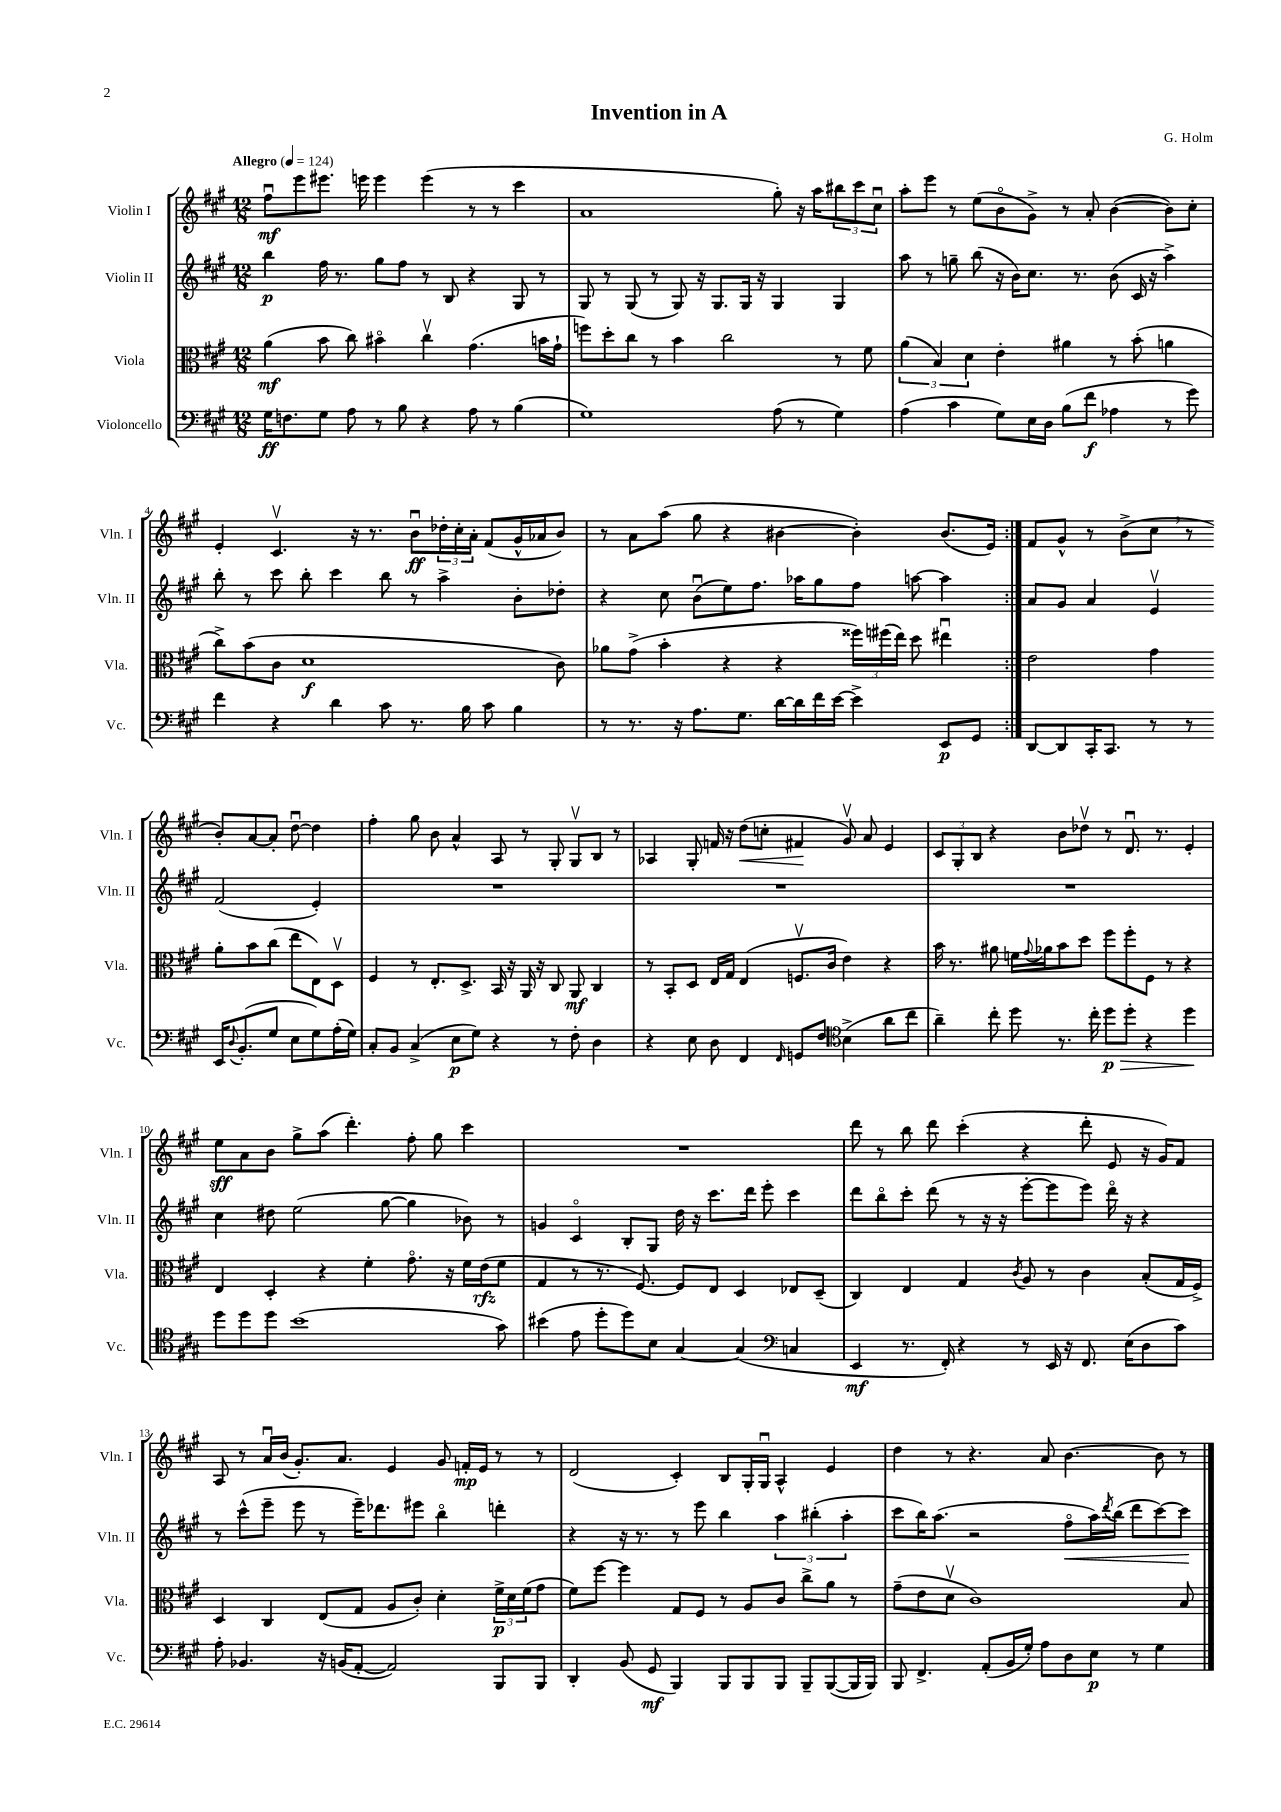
\header { title = "Invention in A" composer = "G. Holm" }
<<
\new StaffGroup <<
\new Staff = "s0" \with { instrumentName = "Violin I" shortInstrumentName = "Vln. I" } {
    \clef treble \key a \major \numericTimeSignature \time 12/8 \tempo "Allegro" 4 = 124
    \repeat volta 2 { fis''8\downbow\mf e'''8 eis'''8. e'''16 e'''4 e'''4( r8 r8 cis'''4 |
    a'1 gis''8-.) r16 a''16 \tuplet 3/2 { bis''8 cis'''8 cis''8\downbow } |
    a''8-. e'''8 r8 e''8( b'8\flageolet gis'8->) r8 a'8-. b'4~( b'8) cis''8-. |
    e'4-. cis'4.\upbow r16 r8. b'8\downbow\ff \tuplet 3/2 { des''16-. cis''16-. a'16-. } fis'8( gis'16-^ aes'16 b'8) |
    r8 a'8 a''8( gis''8 r4 bis'4~ bis'4-.) bis'8.( e'16) | }
    fis'8 gis'8-^ r8 b'8->( cis''8 \breathe r8 b'8-.) a'8~ a'8-. d''8~\downbow d''4 |
    fis''4-. gis''8 b'8 a'4-^ a8 r8 gis8-. gis8\upbow b8 r8 |
    aes4 gis8-. f'16 r16 d''8\<( c''8-. fis'4\! gis'8\upbow) a'8 e'4 |
    \tuplet 3/2 { cis'8 gis8-. b8 } r4 b'8 des''8\upbow r8 d'8.\downbow r8. e'4-. |
    e''8\sff a'8 b'8 gis''8-> a''8( d'''4.-.) fis''8-. gis''8 cis'''4 |
    R1. |
    d'''8 r8 b''8 d'''8 cis'''4-.( r4 d'''8-. e'8 r16 gis'16) fis'8 |
    a8 r8 a'16\downbow b'16( gis'8.-.) a'8. e'4 gis'8 f'16-.\mp e'16 r8 r8 |
    d'2( cis'4-.) b8 gis16-. gis16\downbow a4-^ e'4 |
    d''4 r8 r4. a'8 b'4.~ b'8 r8 \bar "|." |
}
\new Staff = "s1" \with { instrumentName = "Violin II" shortInstrumentName = "Vln. II" } {
    \clef treble \key a \major \numericTimeSignature \time 12/8
    \repeat volta 2 { b''4\p fis''16 r8. gis''8 fis''8 r8 b8 r4 gis8 r8 |
    gis8 r8 gis8( r8 gis8) r16 gis8. gis16 r16 gis4 gis4 |
    a''8 r8 g''8-- b''8( r16 b'16) cis''8. r8. b'8( cis'16 r16 a''4->) |
    b''8-. r8 cis'''8 b''8-. cis'''4 b''8 r8 a''4-> b'8-. des''8-. |
    r4 cis''8 b'8\downbow( e''8) fis''8. aes''16 gis''8 fis''8 a''8~ a''4 | }
    a'8 gis'8 a'4 e'4\upbow fis'2( e'4-.) |
    R1. |
    R1. |
    R1. |
    cis''4 dis''8 e''2( gis''8~ gis''4 bes'8) r8 |
    g'4 cis'4\flageolet b8-. gis8 d''16 r16 cis'''8. d'''16 e'''8-. cis'''4 |
    d'''8 b''8\flageolet cis'''8-. d'''8( r8 r16 r16 e'''8~-. e'''8 e'''8) d'''16\flageolet r16 r4 |
    r8 cis'''8-^( e'''8-- e'''8 r8 e'''16--) des'''8. eis'''8 b''4\flageolet d'''4-. |
    r4 r16 r8. r8 e'''8 b''4 \tuplet 3/2 { a''4 bis''4-.( a''4-. } |
    cis'''8 b''16) a''8.( r2 fis''8\flageolet\< a''16) \acciaccatura { d'''8 } b''16( d'''8 cis'''8~) cis'''8\! \bar "|." |
}
\new Staff = "s2" \with { instrumentName = "Viola" shortInstrumentName = "Vla." } {
    \clef alto \key a \major \numericTimeSignature \time 12/8
    \repeat volta 2 { a'4\mf( b'8 cis''8) bis'4\flageolet cis''4\upbow gis'4.( b'16 gis'16-! |
    f''8) d''8-. cis''8 r8 b'4 cis''2 r8 fis'8 |
    \tuplet 3/2 { a'4( b4) d'4 } e'4-. ais'4 r8 b'8-.( a'4 |
    cis''8->) b'8( cis'8 d'1\f cis'8) |
    aes'8 gis'8->( b'4-. r4 r4 \tuplet 3/2 { fisis''16) fis''16( e''16) } d''8 eis''4\downbow | }
    e'2 gis'4 a'8-. b'8 cis''8( e''8 e8) d8\upbow |
    fis4 r8 e8.-. d8.-> b,16 r16 a,16 r16 cis8 a,8\mf cis4 |
    r8 b,8-. d8 e16 gis16 e4( f8.\upbow cis'16 e'4) r4 |
    b'16 r8. ais'8 f'16 \appoggiatura { gis'8 } aes'16 b'8 d''8 fis''8 fis''8-. fis8 r8 r4 |
    e4 d4-. r4 fis'4-. gis'8.\flageolet r16 fis'16 e'16\rfz( fis'8 |
    gis4 r8 r8. fis8.~) fis8 e8 d4 ees8 d8--( |
    cis4) e4 gis4 \acciaccatura { cis'8 } a8 r8 cis'4 b8-.( gis16 fis16->) |
    d4 cis4 e8( gis8 a8 cis'8-.) d'4-. \tuplet 3/2 { fis'16->\p d'16 fis'16( } gis'8 |
    fis'8) fis''8~ fis''4 gis8 fis8 r8 a8 cis'8 cis''8-> a'8 r8 |
    gis'8--( e'8 d'8\upbow cis'1) b8 \bar "|." |
}
\new Staff = "s3" \with { instrumentName = "Violoncello" shortInstrumentName = "Vc." } {
    \clef bass \key a \major \numericTimeSignature \time 12/8
    \repeat volta 2 { gis16\ff f8. gis8 a8 r8 b8 r4 a8 r8 b4( |
    gis1) a8( r8 gis4) |
    a4( cis'4 gis8) e16 d16 b8( fis'8\f aes4 r8 gis'8) |
    fis'4 r4 d'4 cis'8 r8. b16 cis'8 b4 |
    r8 r8. r16 a8. gis8. d'16~ d'16 fis'16 e'16~ e'4-> e,8\p gis,8 | }
    d,8~ d,8 cis,16-. cis,8. r8 r8 e,16 \appoggiatura { d8 } b,8.-.( gis8 e8 gis8) a16-.( gis16) |
    cis8-. b,8 cis4->( e8\p gis8) r4 r8 fis8-. d4 |
    r4 e8 d8 fis,4 \grace { fis,16 } g,8 fis8 \clef tenor b4->( a'8 cis''8 |
    a'4--) cis''8-. d''8 r8. cis''16-. d''8\p\> d''8-. r4 d''4\! |
    d''8 d''8 d''8 b'1( gis'8) |
    bis'4( e'8 d''8-. d''8) b8 gis4~ gis4( \clef bass c4 |
    e,4\mf r8. fis,16-.) r4 r8 e,16 r16 fis,8. e16( d8 cis'8) |
    a8-. bes,4. r16 b,16( a,8~-. a,2) b,,8 b,,8 |
    d,4-. b,8( gis,8\mf b,,4) b,,8 b,,8 b,,8 b,,8-- b,,8~( b,,16 b,,16) |
    b,,8 fis,4.-> a,8-.( b,16 gis16-.) a8 d8 e8\p r8 gis4 \bar "|." |
}
>>
>>
